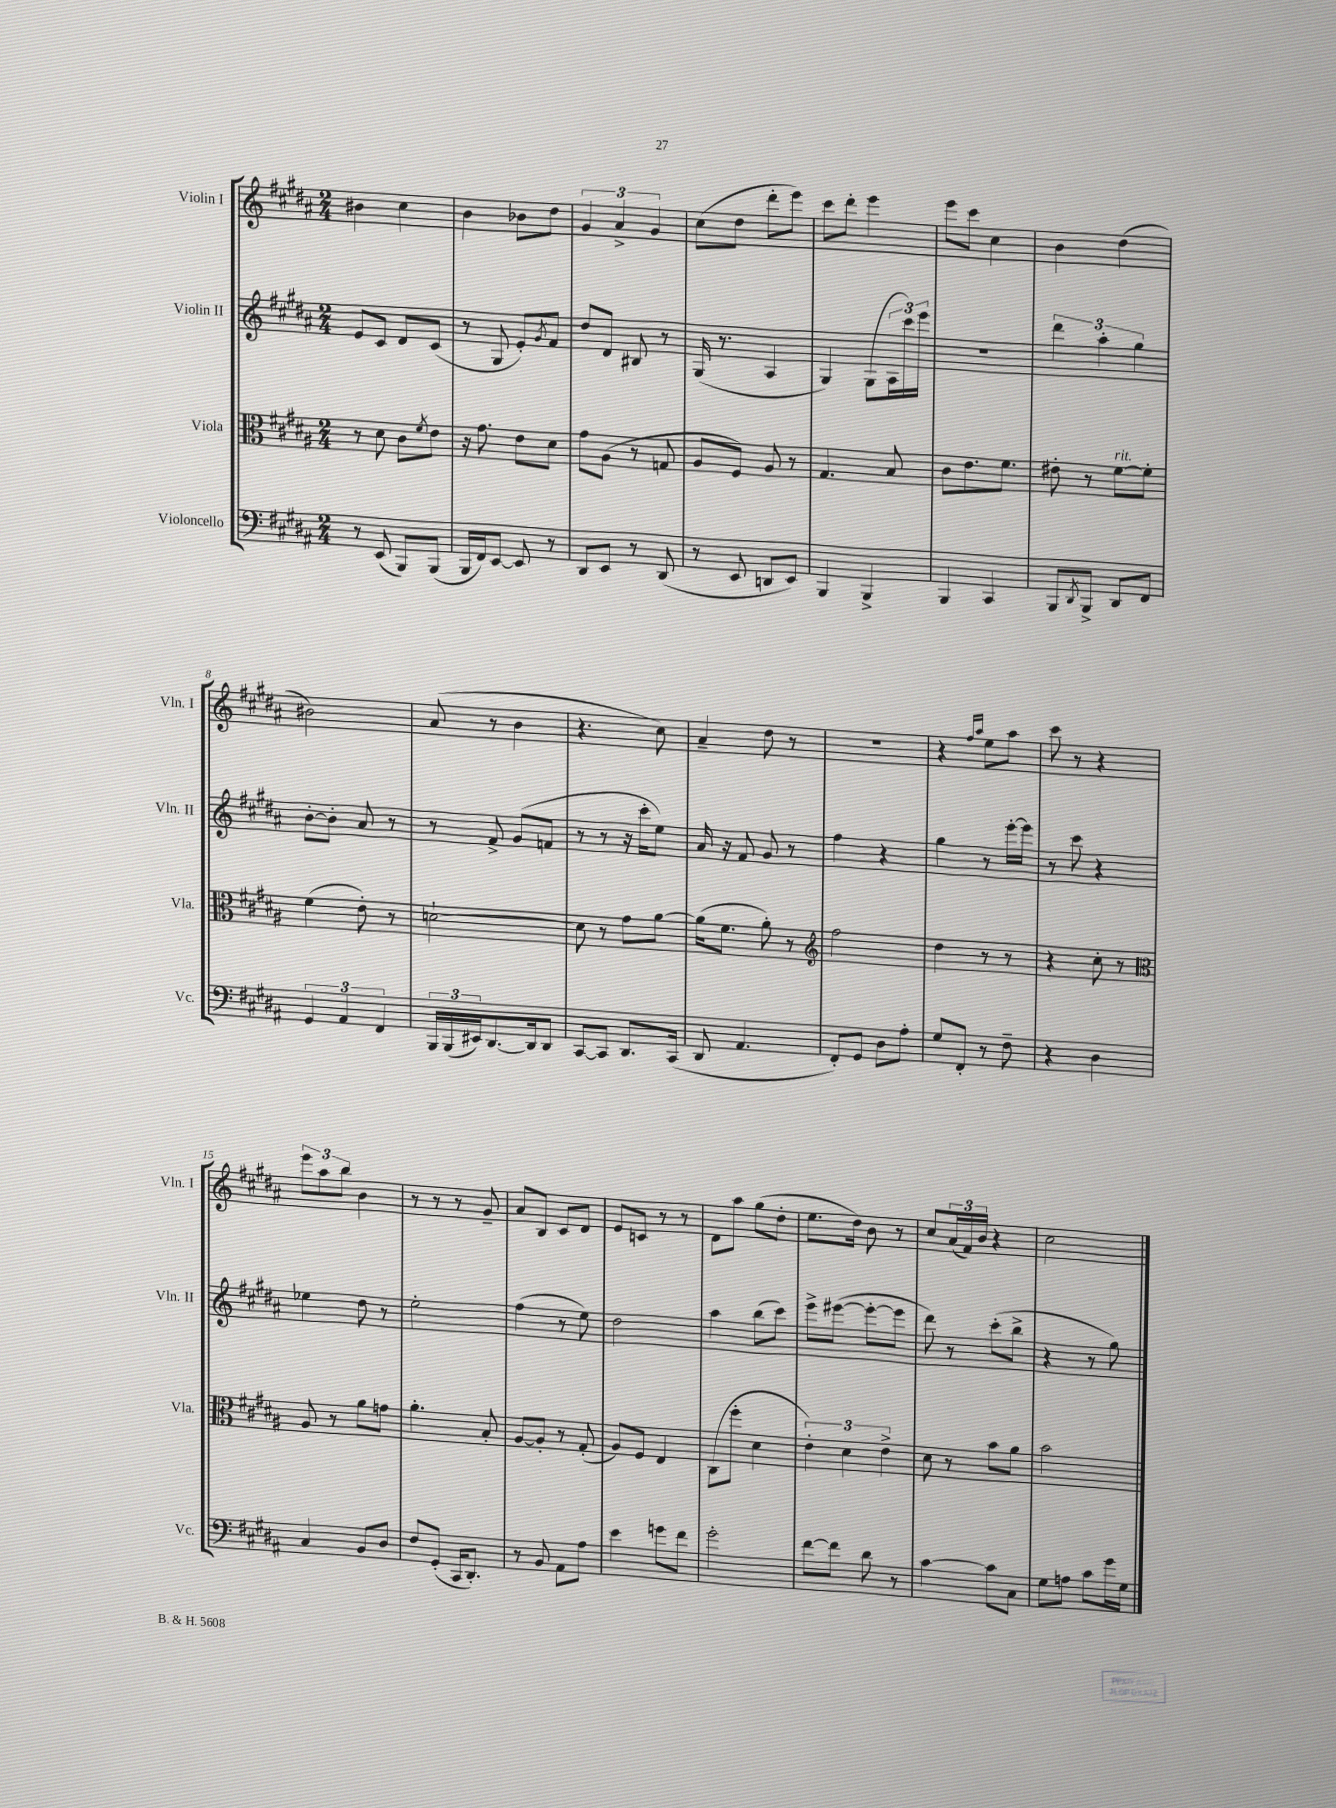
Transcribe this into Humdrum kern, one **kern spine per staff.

**kern	**kern	**kern	**kern
*staff4	*staff3	*staff2	*staff1
*clefF4	*clefC3	*clefG2	*clefG2
*k[f#c#g#d#a#]	*k[f#c#g#d#a#]	*k[f#c#g#d#a#]	*k[f#c#g#d#a#]
*M2/4	*M2/4	*M2/4	*M2/4
8r	8r	8e	4b#
(8EE	8d#	8c#	.
8BBB)	8c#	8d#	4cc#
.	8qf#	.	.
(8BBB	8e	(8c#	.
=	=	=	=
16BBB	16r	8r	4b
16FF#)	8.g#	.	.
[8EE	.	8G#	.
8EE]	8e	8e')	8b-
.	.	8qg#	.
8r	8d#	8f#	8dd#
=	=	=	=
8DD#	8g#	8dd#	6g#
8EE	(8A#	8d#	.
.	.	.	6a#^
8r	8r	8B#	.
.	.	.	6g#
(8DD#	8G	8r	.
=	=	=	=
8r	8A#	(16G#	(8cc#
.	.	8.r	.
8EE	8F#)	.	8dd#
8DD	8A#	4A#	8ddd#'
8EE)	8r	.	8eee)
=	=	=	=
4BBB	4.G#	4G#)	8ccc#
.	.	.	8ddd#'
4BBB^	.	(8G#	4eee
.	8B	24A#	.
.	.	24ccc#)	.
.	.	24eee	.
=	=	=	=
4BBB	8c#	2r	8eee
.	8.e	.	8ccc#
4CC#	.	.	4cc#
.	8.f#	.	.
=	=	=	=
8BBB	8e#'	6ddd#	4b
8qDD#	.	.	.
8BBB^	8r	.	.
.	.	6aa#'	.
8DD#	[8f#	.	(4dd#
.	.	6gg#	.
8FF#	8f#']	.	.
=	=	=	=
6GG#	(4f#	[8b'	2b#)
.	.	8b']	.
6AA#	.	.	.
.	8e')	8a#	.
6FF#	.	.	.
.	8r	8r	.
=	=	=	=
24BBB	[2d`	8r	(8a#
(24BBB	.	.	.
24EE#)	.	.	.
[8.DD#	.	8f#^	8r
.	.	(8g#	4b
16DD#]	.	.	.
8DD#	.	8f	.
=	=	=	=
[8CC#	8d]	8r	4.r
8CC#]	8r	8r	.
8.DD#	8g#	16r	.
.	.	16ccc#'	.
.	[8a#	8ee)	8cc#)
(16CC#	.	.	.
=	=	=	=
8DD#	(16a#]	16a#	4a#~
.	8.f#	16r	.
4.AA#	.	8f#	.
.	8a#')	8g#	8dd#
.	8r	8r	8r
=	=	=	=
*	*clefG2	*	*
8FF#')	2ff#	4ff#	2r
8GG#	.	.	.
8D#	.	4r	.
8A#'	.	.	.
=	=	=	=
8G#	4dd#	4gg#	4r
8FF#'	.	.	.
.	.	.	16qqff#
.	.	.	16qqaa#
8r	8r	8r	8ee
8F#~	8r	[16eee'	8aa#
.	.	16eee]	.
=	=	=	=
4r	4r	8r	8ccc#
.	.	8ccc#	8r
4D#	8cc#'	4r	4r
.	8r	.	.
=	=	=	=
*	*clefC3	*	*
4C#	8A#	4ee-	12eee
.	.	.	12aa#
.	8r	.	.
.	.	.	12bb
8BB	8a#	8dd#	4b
8D#	8g	8r	.
=	=	=	=
8F#	4.a#'	2ee'	8r
(8GG#'	.	.	8r
16CC#	.	.	8r
8.DD#')	.	.	.
.	8B'	.	8g#~
=	=	=	=
8r	[8A#	(4ff#	8a#
8BB	8A#']	.	8B
8AA#	8r	8r	8c#
8A#	(8G#'	8ee)	8d#
=	=	=	=
4e	8A#)	2dd#	8e
.	8F#	.	8c
8g	4E	.	8r
8f#	.	.	8r
=	=	=	=
2g#'	(8C#	4aa#	8d#
.	8ff#'	.	8aa#
.	4d#	(8bb	(8gg#
.	.	8ccc#)	8dd#'
=	=	=	=
[8f#	6e')	8eee^	8.ee
8f#]	.	([8eee#	.
.	6d#	.	.
.	.	.	16dd#)
8d#	.	8eee#'_	8b
.	6e^	.	.
8r	.	8eee#]	8r
=	=	=	=
[4c#	8d#	8ddd#)	8cc#
.	8r	8r	(24a#
.	.	.	24f#)
.	.	.	24b
8c#]	8b	(8ccc#'	4r
8C#	8a#	8bb^	.
=	=	=	=
8G#	2b	4r	2cc#
8A	.	.	.
8c#	.	8r	.
16g#	.	8gg#)	.
16G#	.	.	.
==	==	==	==
*-	*-	*-	*-
